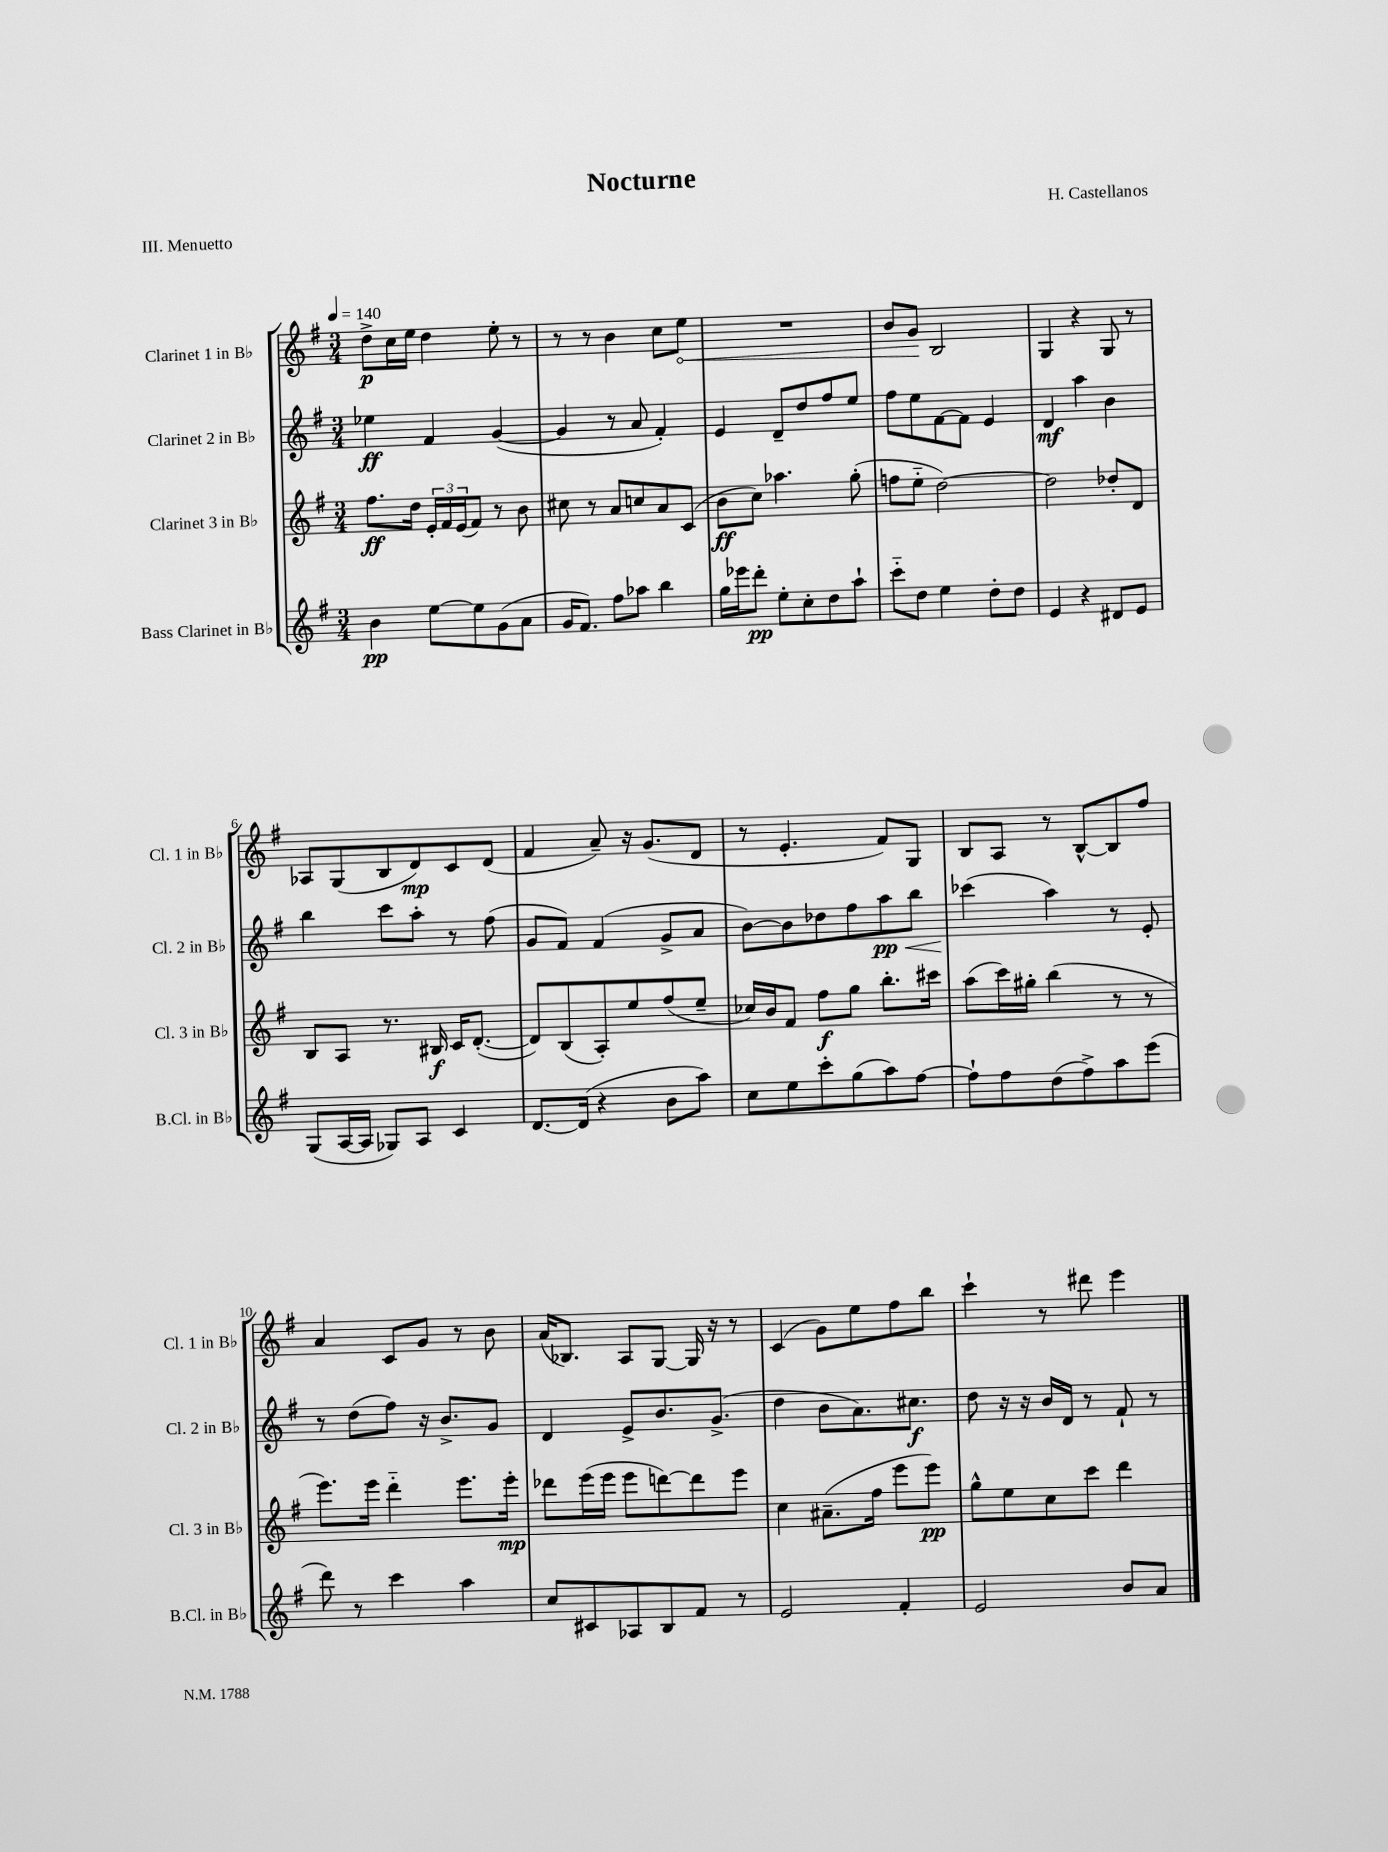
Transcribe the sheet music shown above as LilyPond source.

\header { title = "Nocturne" composer = "H. Castellanos" piece = "III. Menuetto" }
<<
\new StaffGroup <<
\new Staff = "s0" \with { instrumentName = "Clarinet 1 in Bb" shortInstrumentName = "Cl. 1 in Bb" } {
    \clef treble \key g \major \numericTimeSignature \time 3/4 \tempo 4 = 140
    d''8->\p c''16 e''16 d''4 e''8-. r8 |
    r8 r8 b'4 c''8 \once \override Hairpin.circled-tip = ##t e''8\< |
    R2. |
    b'8 g'8\! b2 |
    g4 r4 g8 r8 |
    aes8 g8( b8 d'8\mp) c'8 d'8( |
    fis'4 a'8--) r16 g'8.( d'8 |
    r8 e'4.-. fis'8) g8 |
    b8 a8 r8 b8~-^ b8 fis''8 |
    a'4 c'8 g'8 r8 b'8 |
    a'16( bes8.) a8 g8~ g16 r16 r8 |
    c'4( g'8) e''8 fis''8 b''8 |
    c'''4-! r8 dis'''8 e'''4 \bar "|." |
}
\new Staff = "s1" \with { instrumentName = "Clarinet 2 in Bb" shortInstrumentName = "Cl. 2 in Bb" } {
    \clef treble \key g \major \numericTimeSignature \time 3/4
    ees''4\ff fis'4 g'4~( |
    g'4 r8 a'8 fis'4-.) |
    e'4 d'8-- d''8 fis''8 e''8 |
    fis''8 e''8 fis'8~ fis'8 e'4 |
    d'4\mf a''4 b'4 |
    b''4 c'''8 a''8-. r8 fis''8( |
    g'8 fis'8) fis'4( g'8-> a'8 |
    b'8~) b'8 des''8 fis''8 a''8\pp\< b''8 |
    ces'''4\!( a''4) r8 e'8-. |
    r8 d''8( fis''8) r16 b'8.-> g'8 |
    d'4 e'8-> b'8. g'8.->( |
    d''4 b'8 a'8.) cis''8.\f |
    d''8 r16 r16 b'16 d'16 r8 fis'8-! r8 \bar "|." |
}
\new Staff = "s2" \with { instrumentName = "Clarinet 3 in Bb" shortInstrumentName = "Cl. 3 in Bb" } {
    \clef treble \key g \major \numericTimeSignature \time 3/4
    fis''8.\ff d''16 \tuplet 3/2 { e'16-. fis'16 e'16( } fis'8) r8 b'8 |
    cis''8 r8 a'8 c''8 a'8 c'8( |
    b'8\ff c''8) aes''4. g''8-.( |
    f''8 e''8-_ d''2~) |
    d''2 des''8-. d'8 |
    b8 a8 r8. bis16\f c'16 d'8.~-.( |
    d'8) b8( a8-.) e''8 fis''8( e''8-- |
    ces''16) b'16 fis'8 fis''8\f g''8 b''8.-. cis'''16 |
    a''8( c'''16) gis''16-. b''4( r8 r8 |
    e'''8.) e'''16 d'''4-_ e'''8. e'''16-.\mp |
    des'''8 e'''16( e'''16 e'''8 d'''8~) d'''8 e'''8 |
    c''4 ais'8.--( fis''16 e'''8 e'''8\pp) |
    g''8-^ e''8 c''8 c'''8 d'''4 \bar "|." |
}
\new Staff = "s3" \with { instrumentName = "Bass Clarinet in Bb" shortInstrumentName = "B.Cl. in Bb" } {
    \clef treble \key g \major \numericTimeSignature \time 3/4
    b'4\pp e''8~ e''8 g'8( a'8 |
    g'16 fis'8.) fis''8 aes''8 b''4 |
    g''16 ees'''16 d'''8-.\pp e''8-. c''8-. d''8 a''8-! |
    c'''8-_ d''8 e''4 d''8-. d''8 |
    e'4 r4 dis'8 e'8 |
    g8( a16~ a16 ges8) a8 c'4 |
    d'8.~ d'16( r4 b'8 a''8) |
    c''8 e''8 c'''8-. g''8( a''8) fis''8~ |
    fis''8-! fis''8 d''8( fis''8->) a''8 e'''8( |
    d'''8) r8 c'''4 a''4 |
    c''8 cis'8 aes8 b8 fis'8 r8 |
    e'2 fis'4-. |
    e'2 b'8 a'8 \bar "|." |
}
>>
>>
